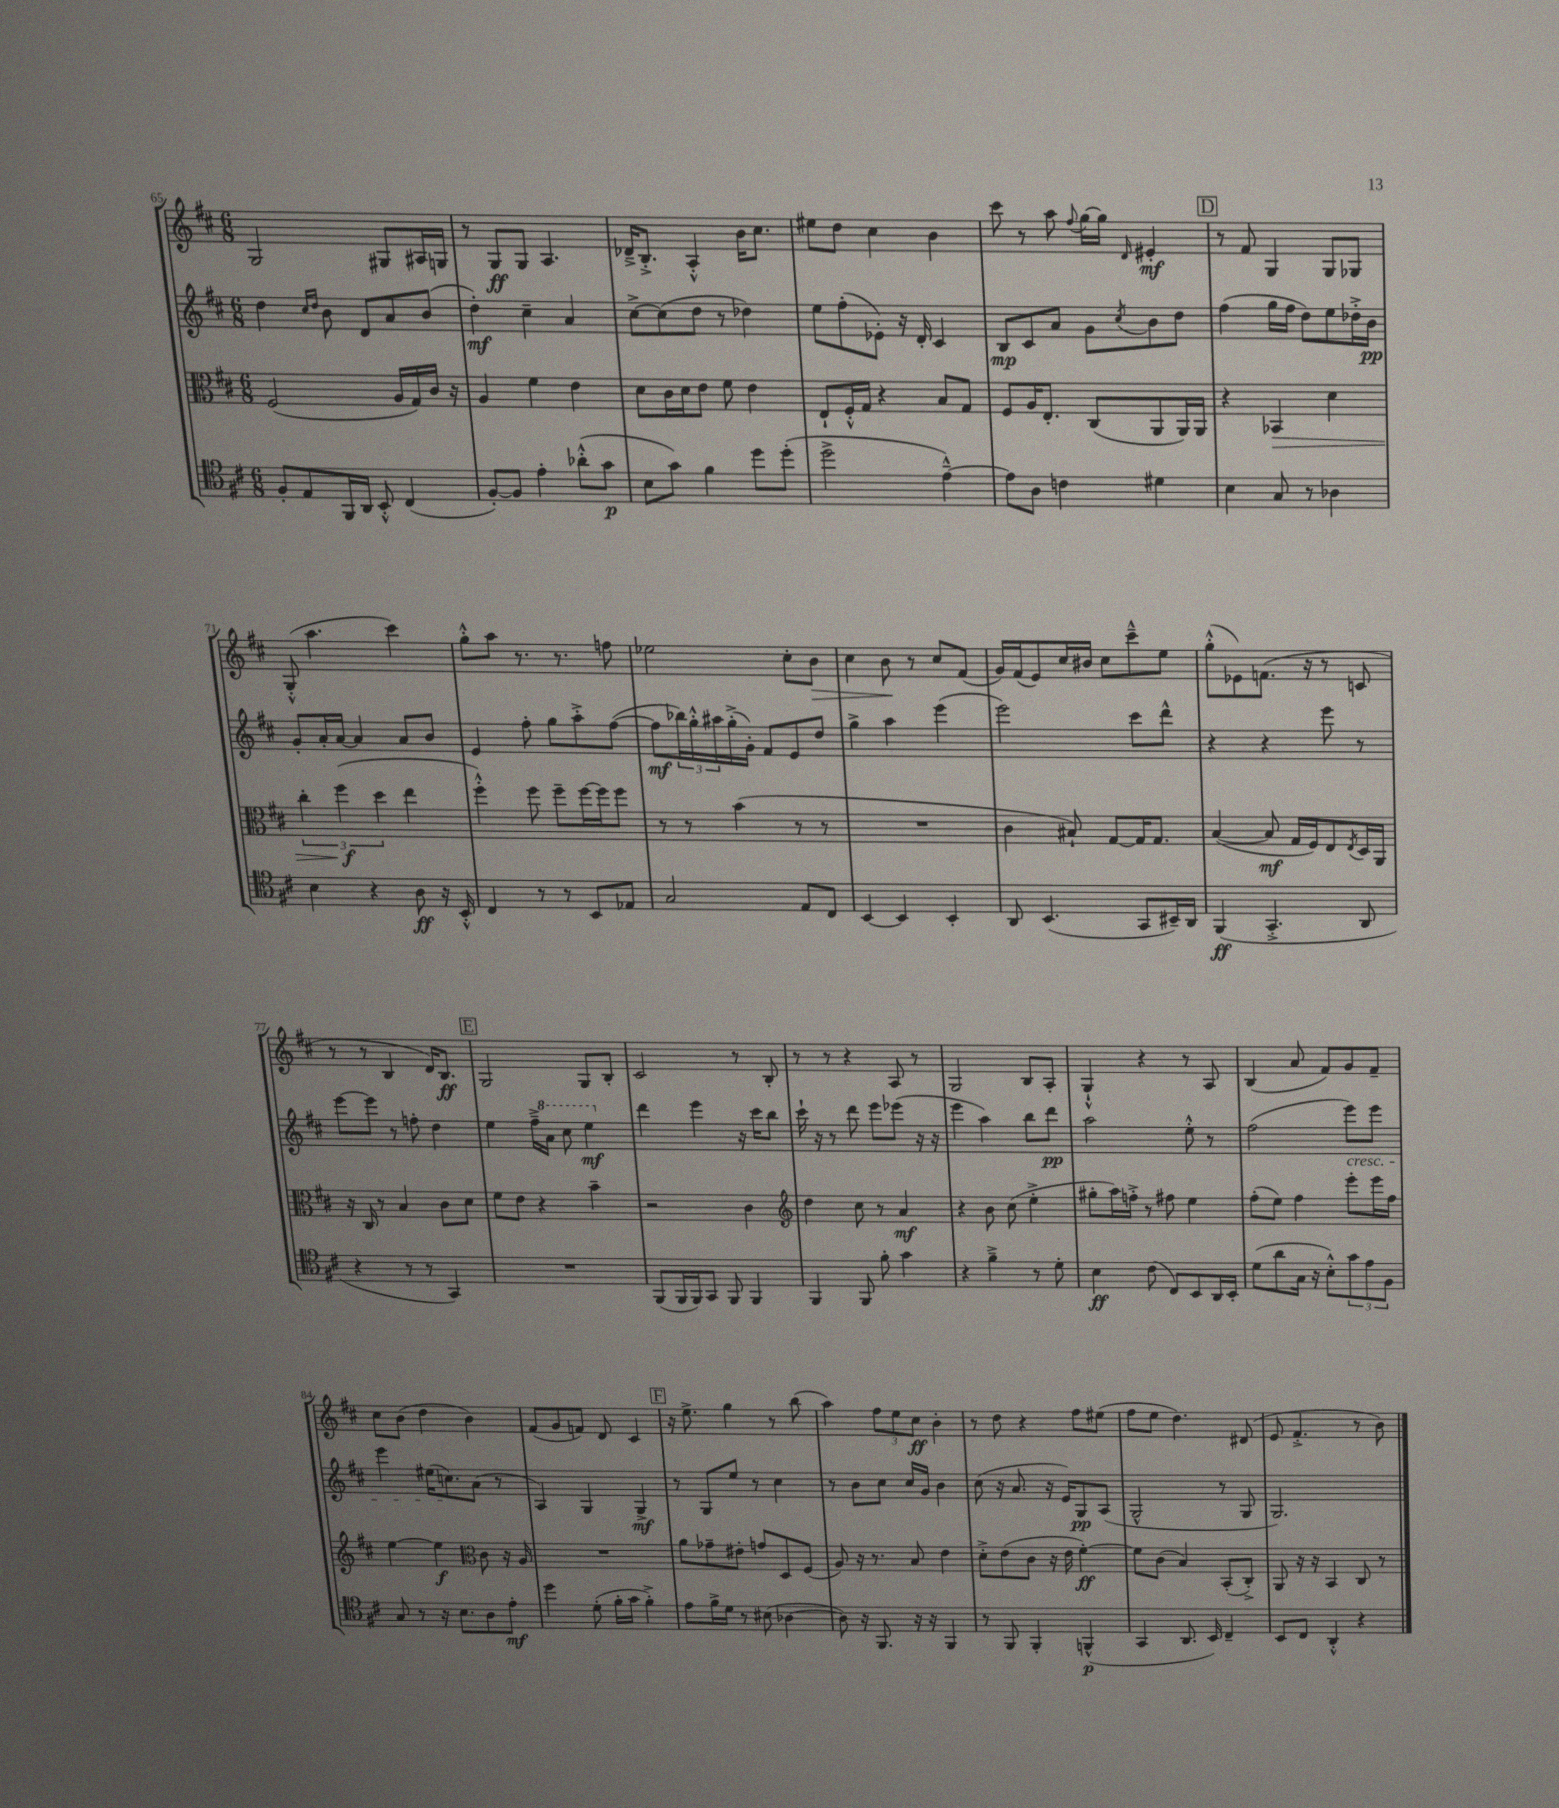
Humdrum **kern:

**kern	**dynam	**kern	**dynam	**kern	**dynam	**kern	**dynam
*part4	*part4	*part3	*part3	*part2	*part2	*part1	*part1
*staff4	*staff4	*staff3	*staff3	*staff2	*staff2	*staff1	*staff1
*clefC4	*	*clefC3	*	*clefG2	*	*clefG2	*
*k[f#c#]	*	*k[f#c#]	*	*k[f#c#]	*	*k[f#c#]	*
*M6/8	*	*M6/8	*	*M6/8	*	*M6/8	*
=65	=65	=65	=65	=65	=65	=65	=65
8F#'/L	.	(2F#/	.	4dd\	.	2G/	.
8E/	.	.	.	.	.	.	.
.	.	.	.	16qqcc#/LL	.	.	.
.	.	.	.	16qqdd/JJ	.	.	.
16FF#/L	.	.	.	8b\	.	.	.
16AA/JJ	.	.	.	.	.	.	.
8BB'^^/	.	.	.	8d/L	.	.	.
(4C#/	.	16A/LL	.	8a/	.	8G#X/L	.
.	.	16G/)	.	.	.	.	.
.	.	16c#/JJ	.	(8b/J	.	16A#X/L	.
.	.	16r	.	.	.	16Gn/JJ	.
=66	=66	=66	=66	=66	=66	=66	=66
[8F#'/L)	.	4A/	.	4dd'\)	mf	8r	.
8F#/J]	.	.	.	.	.	8G/L	ff
4e'\	.	4f#\	.	4cc#~\	.	8G/J	.
.	.	.	.	.	.	4.A/	.
(8a-X'^^\L	.	4e\	.	4a/	.	.	.
8g\J	p	.	.	.	.	.	.
=67	=67	=67	=67	=67	=67	=67	=67
8B\L	.	8d\L	.	[8cc#^\L	.	16d-X~^/KL	.
.	.	.	.	.	.	8.B'^/J	.
8g\J)	.	16c#\L	.	(8cc#\]	.	.	.
.	.	16d\J	.	.	.	.	.
4f#\	.	8e\J	.	8dd\J	.	4A'^^/	.
.	.	8f#\	.	8r	.	.	.
8dd\L	.	4e\	.	4dd-X\)	.	16b\KL	.
.	.	.	.	.	.	8.cc#\J	.
(8dd'\J	.	.	.	.	.	.	.
=68	=68	=68	=68	=68	=68	=68	=68
2dd^\	.	8E`/L	.	8ee\L	.	8ee#X\L	.
.	.	16F#'^^/L	.	(8ff#'\	.	8dd\J	.
.	.	16G/JJ	.	.	.	.	.
.	.	4r	.	8e-X'\J)	.	4cc#\	.
.	.	.	.	16r	.	.	.
.	.	.	.	16d'/	.	.	.
[4e~^^\)	.	8B/L	.	4c#/	.	4b\	.
.	.	8G/J	.	.	.	.	.
=69	=69	=69	=69	=69	=69	=69	=69
8e\L]	.	8F#/L	.	8B/L	mp	8ccc#\	.
8A\J	.	16A/K	.	8c#/	.	8r	.
.	.	8.E'/J	.	.	.	.	.
4cn\	.	.	.	8a/J	.	8aa\	.
.	.	.	.	.	.	8qqff#/	.
.	.	(8C#/L	.	8g\L	.	[16gg\LL	.
.	.	.	.	.	.	16gg\JJ]	.
.	.	.	.	8qcc#/	.	16qqd/	.
4d#X\	.	8AA/	.	8b\	.	4e#X'/	mf
.	.	16AA/L)	.	8dd\J	.	.	.
.	.	16AA/JJ	.	.	.	.	.
!!LO:REH:place=s1:t=D
=70	=70	=70	=70	=70	=70	=70	=70
4B\	.	4r	.	(4ff#\	.	8r	.
.	.	.	.	.	.	8f#/	.
!	!	!	!LO:HP:b	!	!	!	!
8G/	.	4BB-X/	>	16gg\LL	.	4G/	.
.	.	.	.	16ff#\JJ	.	.	.
8r	.	.	.	8dd\L)	.	.	.
4A-X\	.	4d\	.	8ee\	.	8G/L	.
.	.	.	.	16dd-X'^\L	.	8G-X/J	.
.	.	.	.	16b\JJ	pp	.	.
!!LO:LB:g=z
=71	=71	=71	=71	=71	=71	=71	=71
4B\	.	6cc#'\	.	8g'/L	.	(8G'^^/	.
.	.	.	.	16a'/L	.	4.aa\	.
.	.	(6ff#\	f	.	.	.	.
.	.	.	.	[16a/JJ	.	.	.
4r	.	.	.	4a/]	.	.	.
.	.	6dd\	]	.	.	.	.
8A\	ff	4ee\	.	8a/L	.	4ccc#\)	.
16r	.	.	.	8b/J	.	.	.
16BB'^^/	.	.	.	.	.	.	.
=72	=72	=72	=72	=72	=72	=72	=72
4C#/	.	4ff#'^^\)	.	4e/	.	8gg'^^\L	.
.	.	.	.	.	.	8aa\J	.
8r	.	8ff#\	.	8ff#'\	.	8.r	.
8r	.	8ff#~\L	.	8gg\L	.	.	.
.	.	.	.	.	.	8.r	.
8BB/L	.	[16ff#\L	.	8aa'^\	.	.	.
.	.	16ff#\J]	.	.	.	.	.
8E-X/J	.	8ff#\J	.	([8ff#\J	.	8ffn\	.
=73	=73	=73	=73	=73	=73	=73	=73
2G/	.	8r	.	8ff#\L]	mf	2ee-X\	.
.	.	8r	.	24bb-X\L)	.	.	.
.	.	.	.	24gg'^^\	.	.	.
.	.	.	.	24aa#X\	.	.	.
.	.	(4b\	.	(16gg'^\	.	.	.
.	.	.	.	16g'\JJ)	.	.	.
.	.	.	.	8f#/L	.	.	.
8E/L	.	8r	.	8e/	.	8cc#'\L	.
!	!	!	!	!	!	!	!LO:HP:b
8C#/J	.	8r	.	8dd/J	.	8b\J	>
=74	=74	=74	=74	=74	=74	=74	=74
[4BB/	.	2.r	.	4gg^\	.	4cc#\	.
4BB/]	.	.	.	4aa\	.	8b\	.
.	.	.	.	.	.	8r	]
4BB'/	.	.	.	(4eee\	.	8cc#/L	.
.	.	.	.	.	.	(8f#/J	.
=75	=75	=75	=75	=75	=75	=75	=75
8AA/	.	4c#\	.	2eee\)	.	16g/LL)	.
.	.	.	.	.	.	(16f#/J	.
(4.BB/	.	.	.	.	.	8e/)	.
.	.	8B#X`/)	.	.	.	16cc#/L	.
.	.	.	.	.	.	16b#X/JJ	.
.	.	[8G/L	.	.	.	8cc#\L	.
8GG/L	.	16G/K]	.	8ccc#\L	.	8ccc#~^^\	.
.	.	8.G/J	.	.	.	.	.
16BB#X~/L)	.	.	.	8ddd^^\J	.	8ee\J	.
16AA/JJ	.	.	.	.	.	.	.
=76	=76	=76	=76	=76	=76	=76	=76
(4FF#/	ff	([4B/	.	4r	.	(8gg'^^\L	.
.	.	.	.	.	.	8e-X\)	.
4.GG'^/	.	8B/]	mf	4r	.	(8.fn\J	.
.	.	16G/LL	.	.	.	.	.
.	.	16F#/J)	.	.	.	16r	.
.	.	8E/	.	8eee\	.	8r	.
.	.	8qE/	.	.	.	.	.
8AA/	.	16D/L	.	8r	.	8cn/	.
.	.	16AA/JJ	.	.	.	.	.
!!LO:LB:g=z
=77	=77	=77	=77	=77	=77	=77	=77
4r	.	16r	.	[8eee\L	.	8r	.
.	.	16C#/	.	.	.	.	.
.	.	8r	.	8eee\J]	.	8r	.
8r	.	4B/	.	8r	.	4B/	.
8r	.	.	.	8ffn'\	.	.	.
4GG/)	.	8c#\L	.	4dd\	.	16d/KL)	.
.	.	.	.	.	.	8.B/J	ff
.	.	8d\J	.	.	.	.	.
!!LO:REH:place=s1:t=E
=78	=78	=78	=78	=78	=78	=78	=78
2.r	.	8f#\L	.	4ee\	.	2G/	.
.	.	8e\J	.	.	.	.	.
.	.	4r	.	16ff#~^\LL	.	.	.
*	*	*	*	*8va	*	*	*
.	.	.	.	16aa\JJ	.	.	.
.	.	.	.	8ccc#\	.	.	.
.	.	4b~\	.	4eee\	mf	8G/L	.
.	.	.	.	.	.	8B'/J	.
=79	=79	=79	=79	=79	=79	=79	=79
*	*	*	*	*X8va	*	*	*
(8FF#/L	.	2r	.	4ddd\	.	2c#/	.
16FF#/L	.	.	.	.	.	.	.
16FF#/J)	.	.	.	.	.	.	.
8GG/J	.	.	.	4eee\	.	.	.
8FF#/	.	.	.	.	.	.	.
4FF#/	.	4c#\	.	16r	.	8r	.
.	.	.	.	16ccc#\KL	.	.	.
.	.	.	.	8bb\J	.	8B'/	.
=80	=80	=80	=80	=80	=80	=80	=80
*	*	*clefG2	*	*	*	*	*
4FF#/	.	4dd\	.	16ccc#`\	.	8r	.
.	.	.	.	16r	.	.	.
.	.	.	.	8r	.	8r	.
8FF#/	.	8cc#\	.	8ddd\	.	4r	.
8f#'\	.	8r	.	8eee\L	.	.	.
4g\	.	4a/	mf	(8eee-X\J	.	8A/	.
.	.	.	.	16r	.	8r	.
.	.	.	.	16r	.	.	.
=81	=81	=81	=81	=81	=81	=81	=81
4r	.	4r	.	4eee\	.	2G/	.
4f#~^\	.	8b\	.	4aa\)	.	.	.
.	.	(8cc#\	.	.	.	.	.
8r	.	4ee'^\	.	8bb\L	.	8B/L	.
8d'\	.	.	.	8ddd\J	pp	8A'/J	.
=82	=82	=82	=82	=82	=82	=82	=82
4B\	ff	8gg#X'\L	.	2aa\	.	4G`^^/	.
.	.	16aa\L)	.	.	.	.	.
.	.	16ffn'^\JJ	.	.	.	.	.
(8c#\	.	8r	.	.	.	4r	.
8C#/L)	.	8ff#X\	.	.	.	.	.
8BB/	.	4ee\	.	8ee'^^\	.	8r	.
16AA/L	.	.	.	8r	.	8A/	.
16BB'/JJ	.	.	.	.	.	.	.
=83	=83	=83	=83	=83	=83	=83	=83
(8d\L	.	(8ff#'\L	.	(2ff#\	.	(4B/	.
8a\	.	8ee\J)	.	.	.	.	.
16G\Jk	.	4ff#\	.	.	.	8a/	.
16r	.	.	.	.	.	.	.
8B'^^\L)	.	.	.	.	.	8f#/L)	.
!	!	!	!	!LO:TX:b:i:t=cresc.	!	!	!
12g\	.	8eee'\L	.	8eee\L)	.	8g/	.
12e\	.	.	.	.	.	.	.
.	.	16eee\L	.	8eee\J	.	8f#~/J	.
12F#\J	.	.	.	.	.	.	.
.	.	16ff#\JJ	.	.	.	.	.
!!LO:LB:g=z
=84	=84	=84	=84	=84	=84	=84	=84
8G/	.	[4ee\	.	4eee\	.	8cc#\L	.
8r	.	.	.	.	.	(8b\J	.
16r	.	4ee\]	f	(16ee#X\KL	.	4dd\	.
8.B\L	.	.	.	8.ccn\)	.	.	.
*	*	*clefC3	*	*	*	*	*
8A\	.	8c#\	.	(8a\J	.	4b\)	.
8e'\J	mf	16r	.	8r	.	.	.
.	.	16A/	.	.	.	.	.
=85	=85	=85	=85	=85	=85	=85	=85
4dd\	.	2.r	.	4A/)	.	(8f#/L	.
.	.	.	.	.	.	8g/	.
(8d'\	.	.	.	4G/	.	8fn/J)	.
16f#'\LL	.	.	.	.	.	8d/	.
16g\JJ	.	.	.	.	.	.	.
4f#'^\)	.	.	.	4G^/	mf	4c#/	.
!!LO:REH:place=s1:t=F
=86	=86	=86	=86	=86	=86	=86	=86
8e\L	.	8a\L	.	8r	.	16r	.
.	.	.	.	.	.	8.ee^\	.
16f#^\L	.	8g-X~\	.	8G/L	.	.	.
16d\JJ	.	.	.	.	.	.	.
8r	.	8e#X'\J	.	8ee/J	.	4gg\	.
(8B#X\	.	8gn/L	.	8r	.	.	.
[4A-X\	.	8D/	.	4cc#\	.	8r	.
.	.	(8F#/J	.	.	.	(8bb\	.
=87	=87	=87	=87	=87	=87	=87	=87
8A-\])	.	8A/)	.	8r	.	4aa\)	.
16r	.	16r	.	8b\L	.	.	.
8.FF#/	.	8.r	.	.	.	.	.
.	.	.	.	8cc#\J	.	12ff#\L	.
.	.	.	.	.	.	12ee\	.
16r	.	8B/	.	16cc#/LL	.	.	.
.	.	.	.	.	.	12cc#\J	ff
16r	.	.	.	16g/JJ	.	.	.
4FF#/	.	4e\	.	4b\	.	4b'\	.
=88	=88	=88	=88	=88	=88	=88	=88
8r	.	8d'^\L	.	(8cc#\	.	8r	.
8FF#/	.	(8e\	.	16r	.	8dd\	.
.	.	.	.	8.a/	.	.	.
4FF#'/	.	8c#\J	.	.	.	4r	.
.	.	16r	.	16r	.	.	.
.	.	16e\	.	16e/KL)	.	.	.
(4FFn^^/	p	[4f#'\)	ff	8G/	pp	8ff#\L	.
.	.	.	.	(8A/J	.	(8ee#X\J	.
=89	=89	=89	=89	=89	=89	=89	=89
4GG/	.	8f#\L]	.	2G^^/	.	8ff#\L	.
.	.	(8c#\J	.	.	.	8ee\J	.
8.AA/	.	4B/)	.	.	.	4.dd\)	.
16BB/)	.	.	.	.	.	.	.
4C#~/	.	(8BB'/L	.	8r	.	.	.
.	.	8C#'^/J)	.	8G/	.	(8d#X/	.
=90	=90	=90	=90	=90	=90	=90	=90
8BB/L	.	8AA/	.	2.G/)	.	8e/	.
8C#/J	.	16r	.	.	.	4.f#'^/	.
.	.	16r	.	.	.	.	.
4AA'^^/	.	4BB/	.	.	.	.	.
4r	.	8C#/	.	.	.	8r	.
.	.	8r	.	.	.	8b\)	.
==	==	==	==	==	==	==	==
*-	*-	*-	*-	*-	*-	*-	*-
